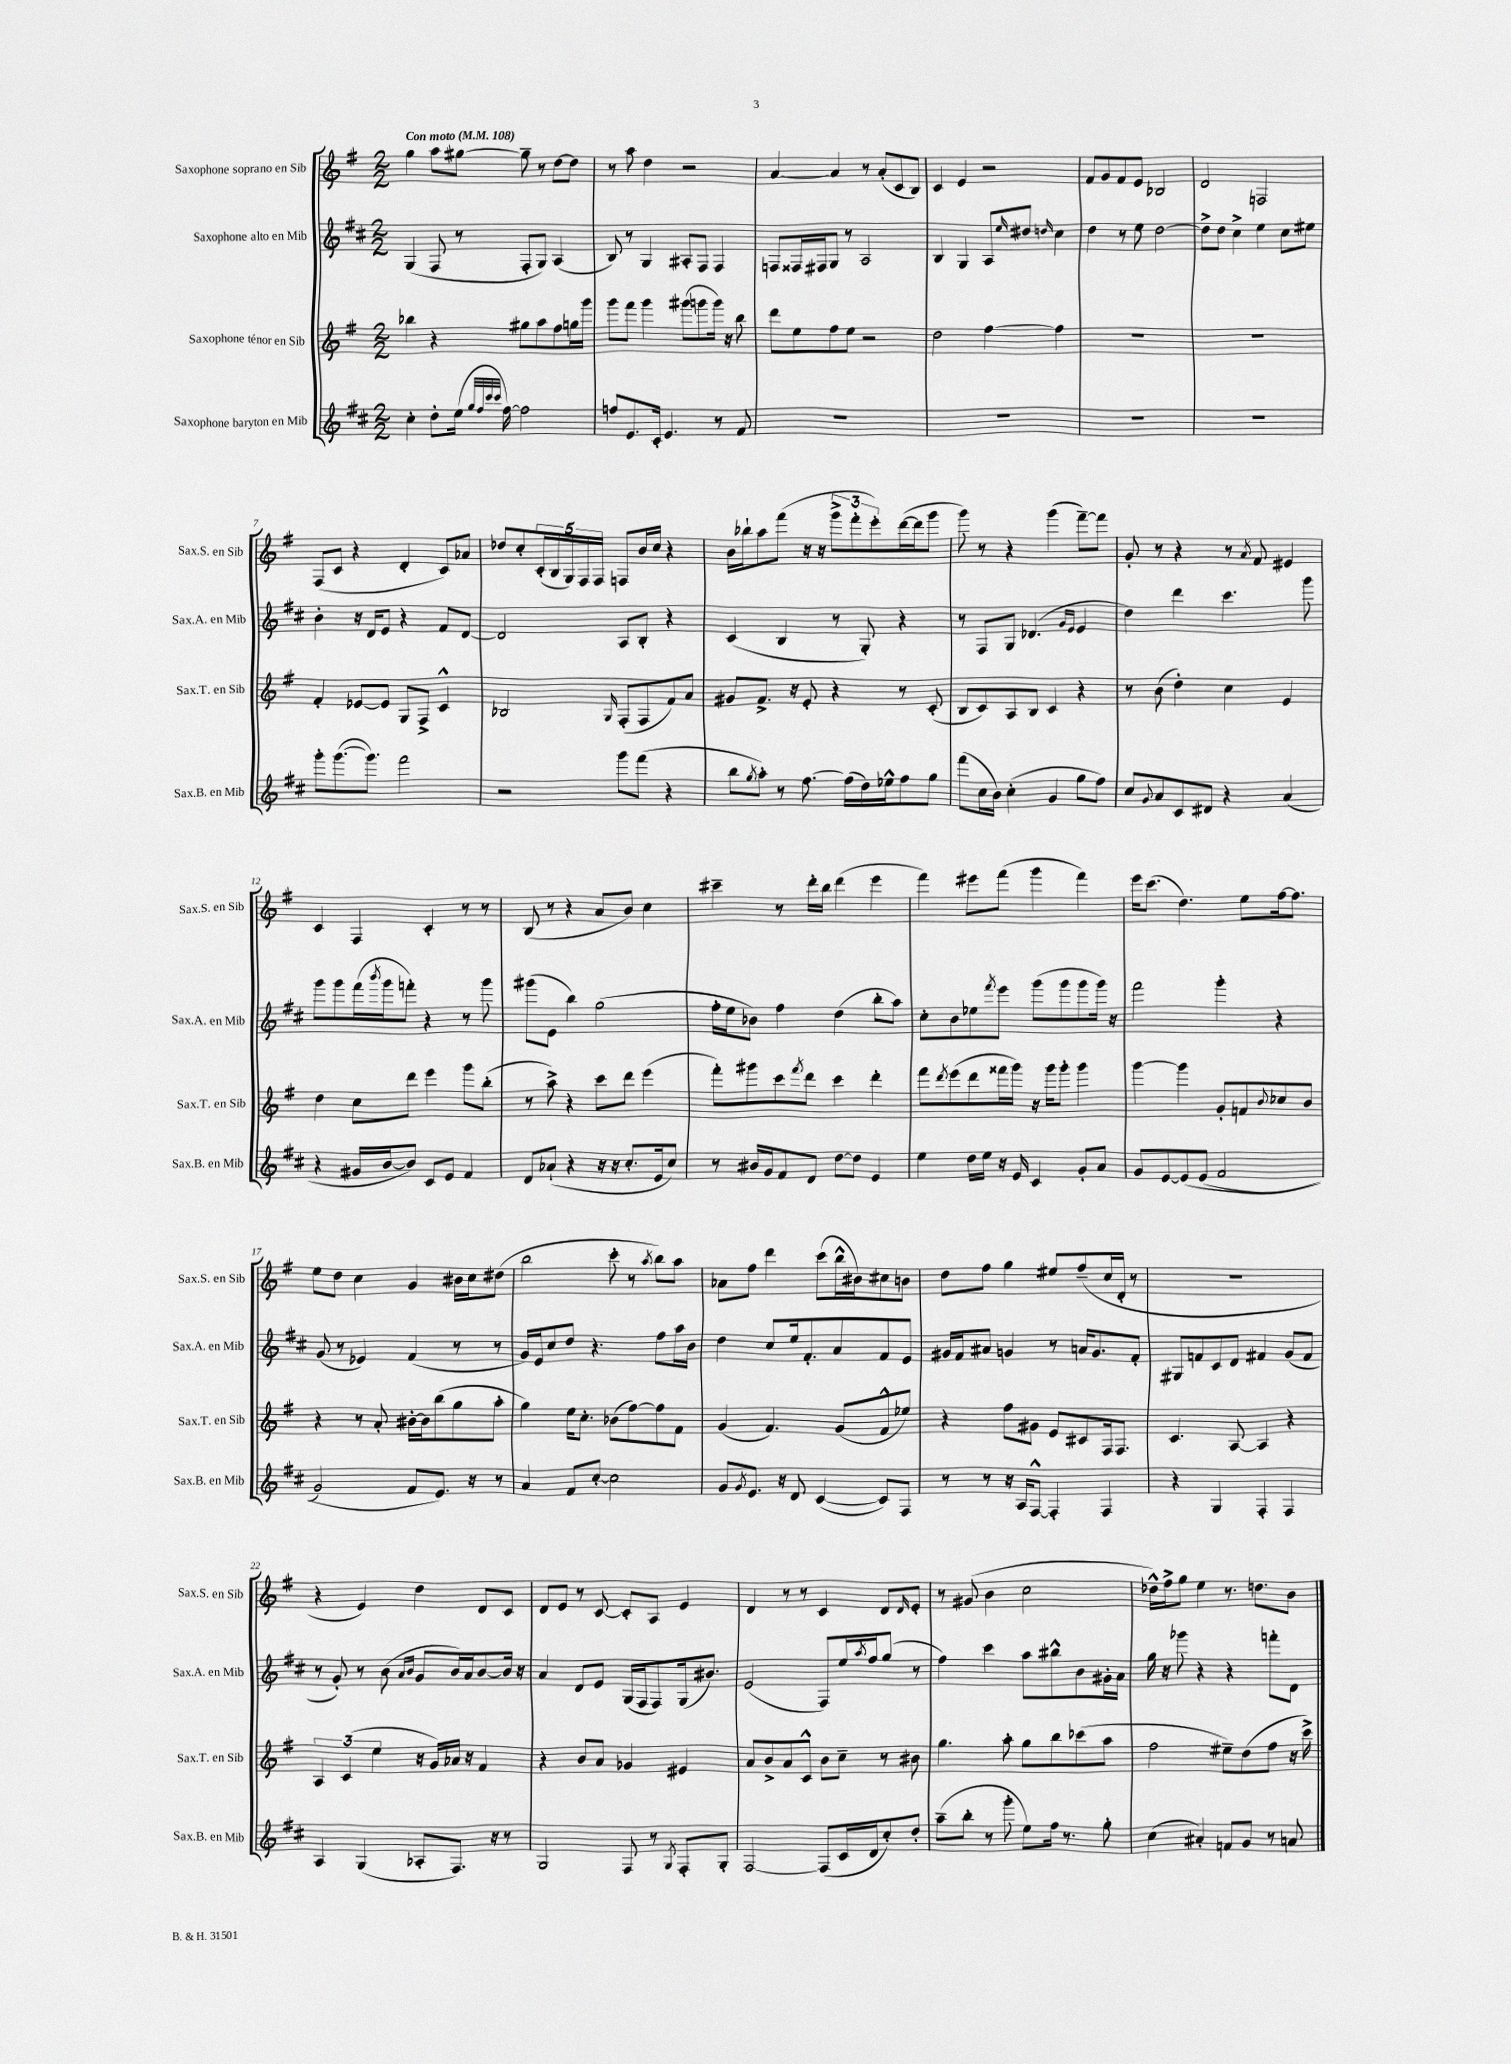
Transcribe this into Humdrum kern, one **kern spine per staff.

**kern	**kern	**kern	**kern
*part4	*part3	*part2	*part1
*staff4	*staff3	*staff2	*staff1
*I"Saxophone baryton en Mib	*I"Saxophone ténor en Sib	*I"Saxophone alto en Mib	*I"Saxophone soprano en Sib
*I'Sax.B. en Mib	*I'Sax.T. en Sib	*I'Sax.A. en Mib	*I'Sax.S. en Sib
*clefG2	*clefG2	*clefG2	*clefG2
*k[f#c#]	*k[f#]	*k[f#c#]	*k[f#]
*M2/2	*M2/2	*M2/2	*M2/2
*MM108	*MM108	*MM108	*MM108
=1	=1	=1	=1
!	!	!	!LO:TX:a:B:t=Con moto
4cc#'\	4bb-X\	(4G/	4gg\
8dd'\L	4r	8F#/	8aa\L
(16ee\Jk	.	8r	[8gg#X\J
32qqgg/LLL	.	.	.
32qqff#/	.	.	.
32qqccc#/	.	.	.
32qqccc#/JJJ	.	.	.
[16ff#\)	.	.	.
2ff#\]	8gg#X\L	8F#'/L	8gg#~\]
.	8aa\	8G/J)	8r
.	8ff#\	(4A/	[8dd\L
.	16ggn\L	.	8dd\J]
.	16ggg\JJ	.	.
=2	=2	=2	=2
8ffn/L	8ggg\L	8B/)	8r
8.e/	8fff#\J	8r	8aa\
.	4ggg\	4G/	4dd\
16c#'/Jk	.	.	.
4.e/	.	.	.
.	(8ggg#X\L	8A#X'/L	2r
.	8gggn\	8F#/J	.
8r	16ggg\Jk)	4F#/	.
.	16r	.	.
8f#/	8bb\	.	.
=3	=3	=3	=3
1r	8ddd\L	8Fn/L	[4a/
.	8ee\	16F##X/L	.
.	.	16F#X/J	.
.	8ff#\	8G/J	4a/]
.	8ee\J	8r	.
.	2r	2A/	8r
.	.	.	(8a'/L
.	.	.	8c/
.	.	.	8B/J)
=4	=4	=4	=4
1r	2dd\	4B/	4c/
.	.	4G/	4e/
.	[4ff#\	8A/L	2r
.	.	16qqee/	.
.	.	8dd#X/J	.
.	.	16qqddn/	.
.	4ff#\]	4cc#\	.
=5	=5	=5	=5
1r	1r	4dd\	8f#/L
.	.	.	8g/
.	.	8r	8f#/
.	.	8ee\	8e/J
.	.	[2dd\	2B-X/
=6	=6	=6	=6
1r	1r	8dd^\L]	2d/
.	.	8dd\J	.
.	.	4cc#^\	.
.	.	4ee\	2Fn/
.	.	8cc#\L	.
.	.	8ee#X\J	.
!!LO:LB:g=z
=7	=7	=7	=7
8ggg'\L	4f#'/	4b'\	(8F#/L
([8.ggg\	.	.	8c/J
.	[8e-X/L	16r	4r
8.ggg\J])	.	16d/KL	.
.	8e-/J]	8e/J	.
2fff#\	8G/L	4r	4d'/
.	8F#^/J	.	.
.	4c^^/	8f#/L	8c/L)
.	.	[8d/J	8a-X/J
=8	=8	=8	=8
2r	2B-X/	2d/]	8dd-X/L
.	.	.	8cc'/
.	.	.	(20c'/L
.	.	.	20B/
.	.	.	20G/)
.	.	.	20F#/
.	.	.	20F#/JJ
.	16qqG/	.	.
8ggg\L	(8F#'/L	8A/L	8Fn/L
(8fff#\J	8F#/	8B'/J	16b/L
.	.	.	16cc/JJ
4r	8f#/)	4r	4r
.	8a/J	.	.
=9	=9	=9	=9
8bb\L	8g#X/L	(4c#/	16b\LL
.	.	.	16bb-X`\J
8qgg/	.	.	.
8aa'\J)	8.f#^/J	.	8aa\
8r	.	4B/	(8fff#\J
.	16r	.	.
[8.ff#\	8e'/	.	16r
.	.	.	16r
.	4r	8r	12ggg^\L
(16ff#\LL]	.	.	.
.	.	.	12fff#'\
16dd\)	.	8G'/)	.
.	.	.	12eee'\)
16ee-X^^\J	.	.	.
8ff#\	8r	4r	([16ddd\L
.	.	.	16ddd\J]
8gg\J	(8c'/	.	8ggg\J
=10	=10	=10	=10
(8fff#\L	8B/L	8r	8ggg\)
16cc#\L	8c/)	8F#/L	8r
16b\JJ)	.	.	.
(4cc#'\	8A/	8G/J	4r
.	8B/J	(4.d-X/	.
4g/	4c/	.	(4ggg\
.	.	16qqg/LL	.
.	.	16qqe/JJ	.
8gg\L	4r	4e/	[8fff#~\L)
8ff#\J)	.	.	8fff#\J]
=11	=11	=11	=11
8cc#/L	8r	4dd\)	8g'/
8qqg/	.	.	.
8a/	(8b\	.	8r
8c#/	4dd'\)	4ddd\	4r
8d#X/J	.	.	.
4r	4cc\	4.ccc#\	8r
.	.	.	8qa/
.	.	.	8f#/
(4a/	4e/	.	4e#X/
.	.	8ggg\	.
!!LO:LB:g=z
=12	=12	=12	=12
4r	4dd\	8ggg\L	4c/
.	.	8ggg\	.
16g#X/LL	8cc\L	(16fff#\L	4F#/
.	.	8qbbb/	.
[16b/J	.	16ggg\J	.
8b/J])	8ddd\J	8fffn'\J)	.
8c#/L	4eee\	4r	4c'/
8e/J	.	.	.
4f#/	8ggg\L	8r	8r
.	(8bb'\J	8ggg\	8r
=13	=13	=13	=13
8d/L	8r	(8ggg#X\L	(8B/
(8a-X`/J	8aa^\)	8e\J	8r
4r	4r	4bb\)	4r
16r	8ccc\L	(2gg\	8a/L
16r	.	.	.
8.cc#'/L	8ddd\J	.	8b/J)
.	(4eee\	.	4cc\
16e/k	.	.	.
8cc#/J)	.	.	.
=14	=14	=14	=14
8r	8fff#'\L)	16ff#'\LL	4ccc#X~\
.	.	16ee\J	.
16b#X/LL	8ggg#X\	8b-X\J)	.
16g/J	.	.	.
8f#/	8ccc\	4ff#\	8r
.	8qfff#/	.	.
8d/J	8ddd\J	.	16ddd'\LL
.	.	.	16bb\JJ
[8dd\L	4ccc\	(4dd\	(4ddd\
8dd\J]	.	.	.
4e/	4ddd'\	8bb'\L	4eee\
.	.	8aa\J)	.
=15	=15	=15	=15
4ee\	8fff#\L	8cc#'\L	4fff#\)
.	8qddd/	.	.
.	(8eee\	8b\	.
16dd\LL	8ddd\	8ee-X\	8eee#X\L
16ee\JJ	.	.	.
.	.	8qfff#/	.
16r	16fff##X\L	8eee\J	(8fff#\J
16e/	16ggg\JJ)	.	.
4c#/	16r	(8ggg\L	4ggg\
.	16ggg\KL	.	.
.	8ggg'\J	8ggg\	.
8g'/L	4ggg\	8ggg\	4fff#\)
8a/J	.	16ggg\Jk)	.
.	.	16r	.
=16	=16	=16	=16
8g/L	[4ggg\	2fff#\	16eee\KL
.	.	.	(8.ccc\J
[8e/	.	.	.
(8e/]	4ggg\]	.	4.dd\)
(8e/J	.	.	.
2f#/	8g'/L	4ggg'\	.
.	8fn/	.	8ee\L
.	8qqb/	.	.
.	8cc-X/	4r	[16ff#\k
.	.	.	8.ff#\J]
.	8b/J	.	.
!!LO:LB:g=z
=17	=17	=17	=17
2g/)	4r	(8g/	8ee\L
.	.	8r	8dd\J
.	8r	4e-X/)	4cc\
.	8a'/	.	.
8f#/L	[16b#X'\LL	(4f#/	4g/
.	16b#\J]	.	.
8.e/J)	(8bb\	.	.
.	8gg\	8r	16b#X\LL
16r	.	.	16cc\J
8r	8aa'\J	8r	(8dd#X\J
=18	=18	=18	=18
4a/	4gg\)	16g/LL)	2bb\
.	.	16e/J	.
.	.	8cc#/	.
8f#/L	16ee\KL	8dd/J	.
.	8.cc'\J	.	.
[8cc#'/J	.	4.r	.
2cc#\]	(8b-X\L	.	8ccc'\
.	[8ff#\)	.	8r
.	.	.	8qaa/
.	8ff#\]	8ff#\L	8bb\L)
.	8f#\J	16aa\L	8aa\J
.	.	16b\JJ	.
=19	=19	=19	=19
8g/L	(4g/	4dd\	8a-X\L
8qg/	.	.	.
8.e/J	.	.	8ff#\J
.	4.f#/)	8cc#/L	4ddd\
16r	.	.	.
8d/	.	16ee/k	.
.	.	8.f#'/	.
([4c#/	.	.	(8ccc\L
.	(8g/L	8a/	16bb^^\L
.	.	.	16b#X\J)
8c#/L])	8f#^^/	8f#/	8cc#X\
8F#/J	8ee-X/J)	8e/J	8bn\J
=20	=20	=20	=20
8r	4r	16g#X/LL	8dd\L
.	.	16f#/J	.
8r	.	8a#X/J	8ff#\J
16r	8ff#\L	4gn/	4gg\
16A/KL	.	.	.
[8F#^^/J	8g#X\J	.	.
4F#'/]	8e/L	8r	8ee#X/L
.	8c#X/	16an/KL	(8ff#~/
.	.	8.g/	.
4F#/	16F#/k	.	16cc/L
.	8.F#/J	.	16d'/JJ
.	.	8f#'/J	8r
=21	=21	=21	=21
4r	4.c/	8G#X/L	1r
.	.	8fn/	.
4G/	.	8c#/	.
.	[8A/	8d/J	.
4F#'/	4A/]	4f#X/	.
4F#/	4r	(8g/L	.
.	.	8f#/J	.
!!LO:LB:g=z
=22	=22	=22	=22
4A/	6A/	8r	4r
.	.	8g'/)	.
.	(6c/	.	.
(4G/	.	8r	4e/)
.	6ee\	.	.
.	.	(8b\	.
.	.	16qqa/LL	.
.	.	16qqb/JJ	.
8A-X'/L	16r	8g/L	4dd\
.	16g/LL)	.	.
8.F#/J)	16a-X/JJ	16b/L)	.
.	16r	16a/J	.
.	4f#/	[8b/	8d/L
16r	.	.	.
8r	.	16b/Jk]	8c/J
.	.	16r	.
=23	=23	=23	=23
2G/	4r	4a/	8d/L
.	.	.	8e/J
.	8b/L	8d/L	8r
.	8a/J	8e/J	[8c/
8F#/	4g-X/	(16G/LL	8c'/L]
.	.	16F#/J	.
8r	.	8F#/)	8A/J
8qG/	.	.	.
8F#'/L	4e#X/	(16G/k	4e/
.	.	8.b#X/J)	.
8G'/J	.	.	.
=24	=24	=24	=24
[2F#/	8a/L	(2e/	4d/
.	8b^/	.	.
.	8a/	.	8r
.	8c^^/J	.	8r
(8F#/L]	8b\L	8F#/L)	4c/
16c#/L	8cc~\J	16ee/L	.
.	.	8qaa/	.
16d/J	.	16ff#/J	.
8cc#'/)	8r	(8gg/J	8d/L
.	.	.	16qqd/
8dd'/J	8b#X\	8r	8e'/J
=25	=25	=25	=25
(8aa~\L	4.gg\	4ff#\)	8r
8bb'\J	.	.	(8g#X/
8r	.	4ccc#\	4b\
8ggg'\	8aa'\	.	.
8ee\L)	8gg\L	8aa\L	2cc\
16ff#\Jk	8bb\	8bb#X^^\	.
8.r	.	.	.
.	(8ccc-X\	8b\	.
8gg'\	8aa\J	16g#X'\L	.
.	.	16a\JJ	.
=26	=26	=26	=26
(4cc#\	2ff#\	16gg\	16dd-X^^\LL)
.	.	16r	16ff#^\J
.	.	8ggg-X\	8gg\J
4a#X'/)	.	4r	4ee\
8fn/L	8ee#X~\L)	4r	8.r
8g/J	(8dd\	.	.
.	.	.	8.ddn\L
8r	8ff#\J	8fffn'\L	.
8an/	16r	8d\J	8b\J
.	16ccc^\)	.	.
==	==	==	==
*-	*-	*-	*-
